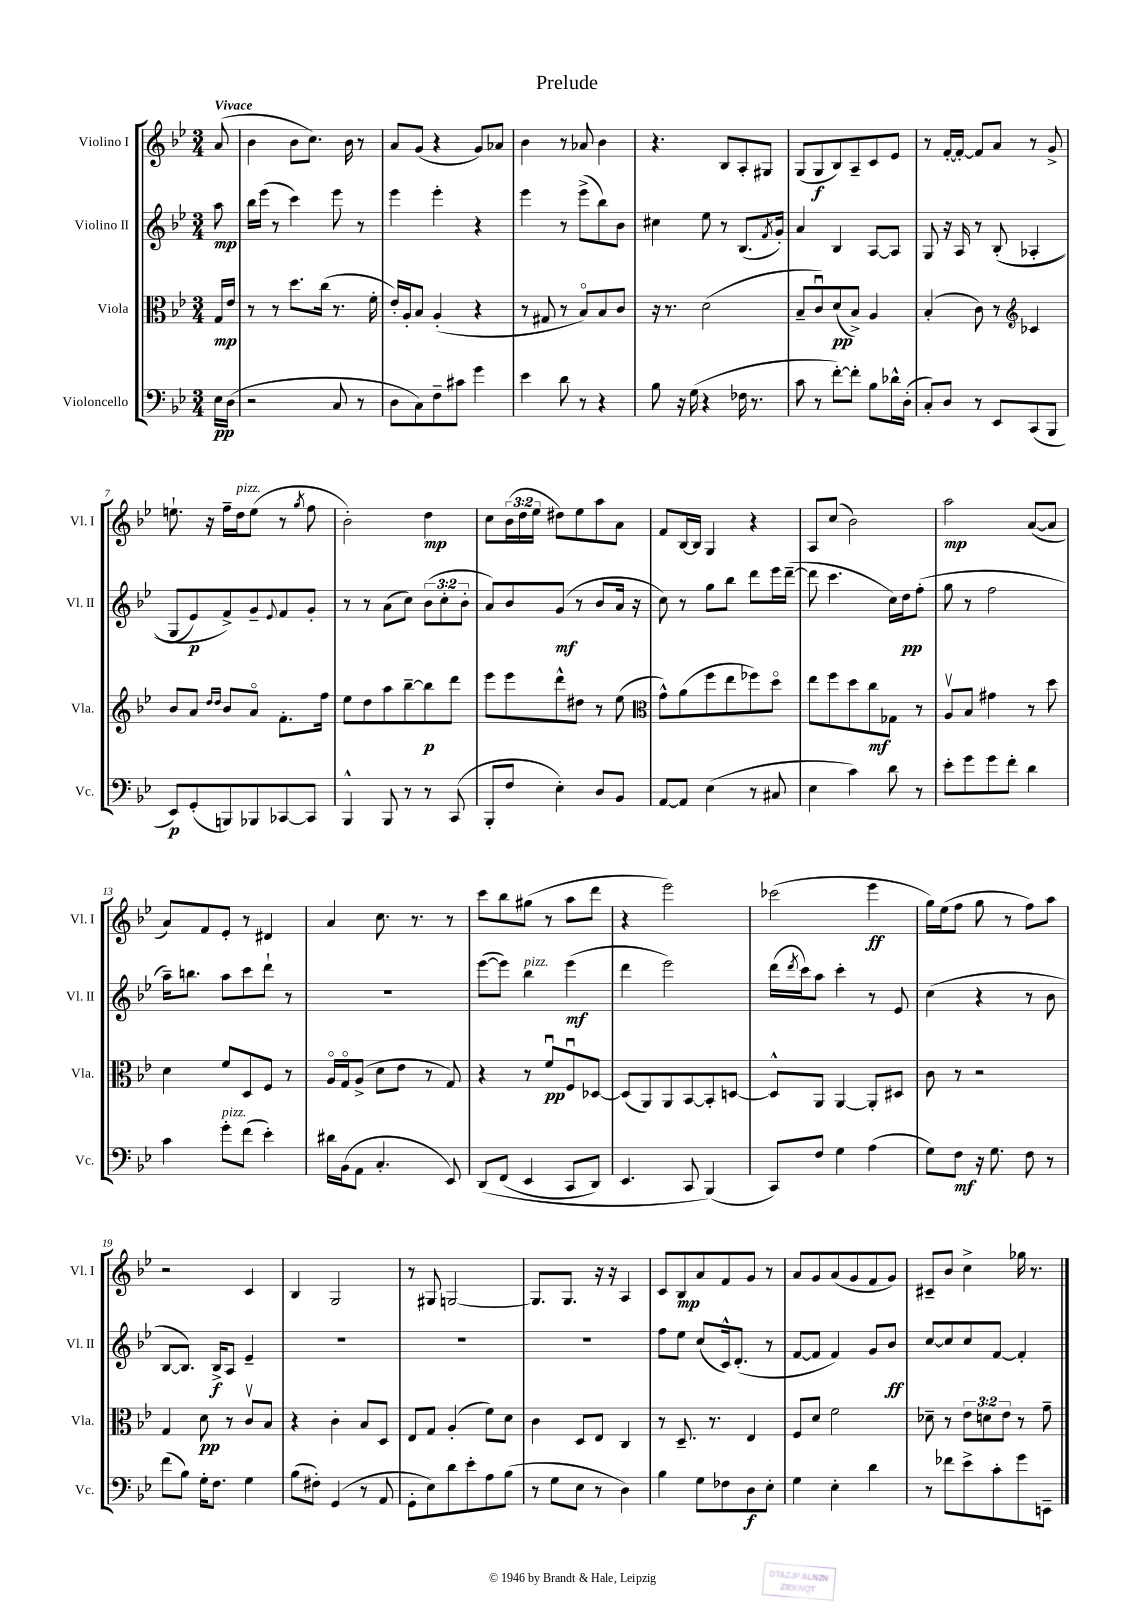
\header { title = "Prelude" }
<<
\new StaffGroup <<
\new Staff = "s0" \with { instrumentName = "Violino I" shortInstrumentName = "Vl. I" } {
    \clef treble \key bes \major \numericTimeSignature \time 3/4 \override Staff.TupletNumber.text = #tuplet-number::calc-fraction-text \partial 8 \tempo "Vivace"
    a'8( |
    bes'4 bes'8 c''8.) bes'16 r8 |
    a'8 g'8( r4 g'8) aes'8 |
    bes'4 r8 aes'8 bes'4 |
    r4. bes8 a8-. gis8 |
    g8( g8\f bes8) a8-- c'8 ees'8 |
    r8 f'16~-. f'16~-. f'8 a'8 r8 g'8-> |
    e''8.-! r16 f''16-- d''16^\markup { \italic "pizz." } e''8( r8 \acciaccatura { g''8 } f''8 |
    bes'2-.) d''4\mp |
    c''8 \tuplet 3/2 { bes'16( d''16 ees''16 } dis''8) ees''8 a''8 a'8 |
    f'8 bes16~ bes16 g4 r4 |
    a8 c''8( bes'2) |
    a''2\mp a'8~( a'8 |
    a'8) f'8 ees'8-. r8 dis'4 |
    a'4 c''8. r8. r8 |
    c'''8 bes''8 gis''8( r8 a''8 d'''8 |
    r4 ees'''2) |
    ces'''2( ees'''4\ff |
    g''16) ees''16( f''8 g''8 r8 f''8) a''8 |
    r2 c'4 |
    bes4 g2 |
    r8 gis8 g2~ |
    g8. g8. r16 r16 a4 |
    c'8 bes8\mp a'8 f'8 g'8 r8 |
    a'8 g'8 a'8( g'8 f'8 g'8) |
    cis'8-- bes'8 c''4-> ges''16 r8. \bar "|." |
}
\new Staff = "s1" \with { instrumentName = "Violino II" shortInstrumentName = "Vl. II" } {
    \clef treble \key bes \major \numericTimeSignature \time 3/4 \override Staff.TupletNumber.text = #tuplet-number::calc-fraction-text \partial 8
    a''8\mp |
    bes''16 ees'''16( r8 c'''4) ees'''8 r8 |
    ees'''4 ees'''4-. r4 |
    ees'''4 r8 ees'''8->( bes''8) bes'8 |
    cis''4 ees''8 r8 bes8.( \acciaccatura { f'8 } g'16-.) |
    a'4 bes4 a8~ a8 |
    g8 r16 a16 r8 bes8-.(\( aes4-. |
    g8 ees'8\p) f'8->\) g'8-- \appoggiatura { ees'8 } f'8 g'8-. |
    r8 r8 a'8( c''8) \tuplet 3/2 { bes'8( c''8-. bes'8-. } |
    a'8) bes'8 g'8\mf( r8 bes'8 a'16 r16 |
    c''8) r8 g''8 bes''8 d'''8 ees'''16 d'''16~--( |
    d'''8 c'''4. c''16) d''16\pp f''8-.( |
    g''8 r8 f''2 |
    a''16--) b''8. a''8 c'''8 d'''8-! r8 |
    R2. |
    ees'''8~( ees'''8) bes''4^\markup { \italic "pizz." } ees'''4\mf( |
    d'''4 ees'''2) |
    d'''16( \acciaccatura { d'''8 } c'''16) a''8 c'''4-. r8 ees'8 |
    c''4( r4 r8 bes'8 |
    bes8~ bes8.) bes16->\f a8 ees'4-- |
    R2. |
    R2. |
    R2. |
    f''8 ees''8 c''8( c'16-^) d'8.-.( r8 |
    f'8~ f'8 f'4) g'8 bes'8\ff |
    c''8~ c''8 c''8 f'8~ f'4-. \bar "|." |
}
\new Staff = "s2" \with { instrumentName = "Viola" shortInstrumentName = "Vla." } {
    \clef alto \key bes \major \numericTimeSignature \time 3/4 \override Staff.TupletNumber.text = #tuplet-number::calc-fraction-text \partial 8
    g16\mp ees'16 |
    r8 r8 d''8. c''16( r8. f'16-. |
    ees'16-.) a16-. bes8 a4-.( r4 |
    r8 gis8 r8 bes8\flageolet) bes8 c'8 |
    r16 r8. d'2( |
    bes8-- c'8\downbow) d'8\pp( bes8->) a4 |
    bes4-.( c'8) r8 \clef treble ces'4 |
    bes'8 a'8 \grace { d''16 d''16 } bes'8 a'8\flageolet f'8.-. f''16 |
    ees''8 d''8 a''8 bes''8~-- bes''8\p d'''8 |
    ees'''8 ees'''8 d'''8-^ dis''8 r8 ees''8( |
    \clef alto g'8-^) a'8( f''8 ees''8 fes''8) d''8\flageolet |
    ees''8 f''8 d''8 c''8\mf ges8 r8 |
    a8\upbow bes8 gis'4 r8 d''8 |
    d'4 f'8 d8 f8 r8 |
    a16\flageolet g16\flageolet a8->( d'8 ees'8 r8 g8) |
    r4 r8 f'8\downbow\pp f8\downbow des8~ |
    des8( a,8) a,8 bes,8~ bes,8-. d8~ |
    d8-^ a,8 a,4~ a,8-. dis8 |
    c'8 r8 r2 |
    g4 d'8\pp r8 c'8\upbow bes8 |
    r4 c'4-. bes8 d8 |
    ees8 g8 a4-.( f'8) d'8 |
    c'4 d8 ees8 c4 |
    r8 d8.-- r8. ees4 |
    f8 d'8 f'2 |
    des'8-- r8 \tuplet 3/2 { ees'8 d'8 ees'8 } r8 g'8-- \bar "|." |
}
\new Staff = "s3" \with { instrumentName = "Violoncello" shortInstrumentName = "Vc." } {
    \clef bass \key bes \major \numericTimeSignature \time 3/4 \partial 8
    ees16\pp d16( |
    r2 c8 r8 |
    d8 c8) f8-- cis'8 g'4 |
    ees'4 d'8 r8 r4 |
    bes8 r16 g16( r4 fes16 r8. |
    c'8 r8 f'8~-.) f'8-. bes8 des'16-^ d16-.( |
    c8-.) d8 r8 ees,8 c,8( bes,,8 |
    ees,8\p) g,8-.( b,,8) bes,,8 ces,8~ ces,8 |
    bes,,4-^ bes,,8 r8 r8 c,8( |
    bes,,8-. f8 ees4-.) d8 bes,8 |
    a,8~ a,8 ees4( r8 cis8 |
    ees4 c'4) d'8 r8 |
    ees'8-. g'8 g'8 f'8-. d'4 |
    c'4 g'8-.^\markup { \italic "pizz." } f'8( ees'4-.) |
    dis'16 bes,16( a,8 c4.-. ees,8) |
    d,8\( f,8( ees,4 c,8 d,8) |
    ees,4. c,8 bes,,4(\) |
    c,8) f8 g4 a4( |
    g8) f8\mf r16 g8. f8 r8 |
    f'8( bes8) g16-. f8. g4 |
    bes8( fis8-.) g,4( r8 a,8 |
    g,8-. ees8) d'8 ees'8-. a8 bes8( |
    r8 g8 ees8 r8 d4) |
    bes4 g8 fes8 d8\f ees8-. |
    g4 ees4-. d'4 |
    r8 fes'8 ees'8-> c'8-. g'8 e,8-- \bar "|." |
}
>>
>>
